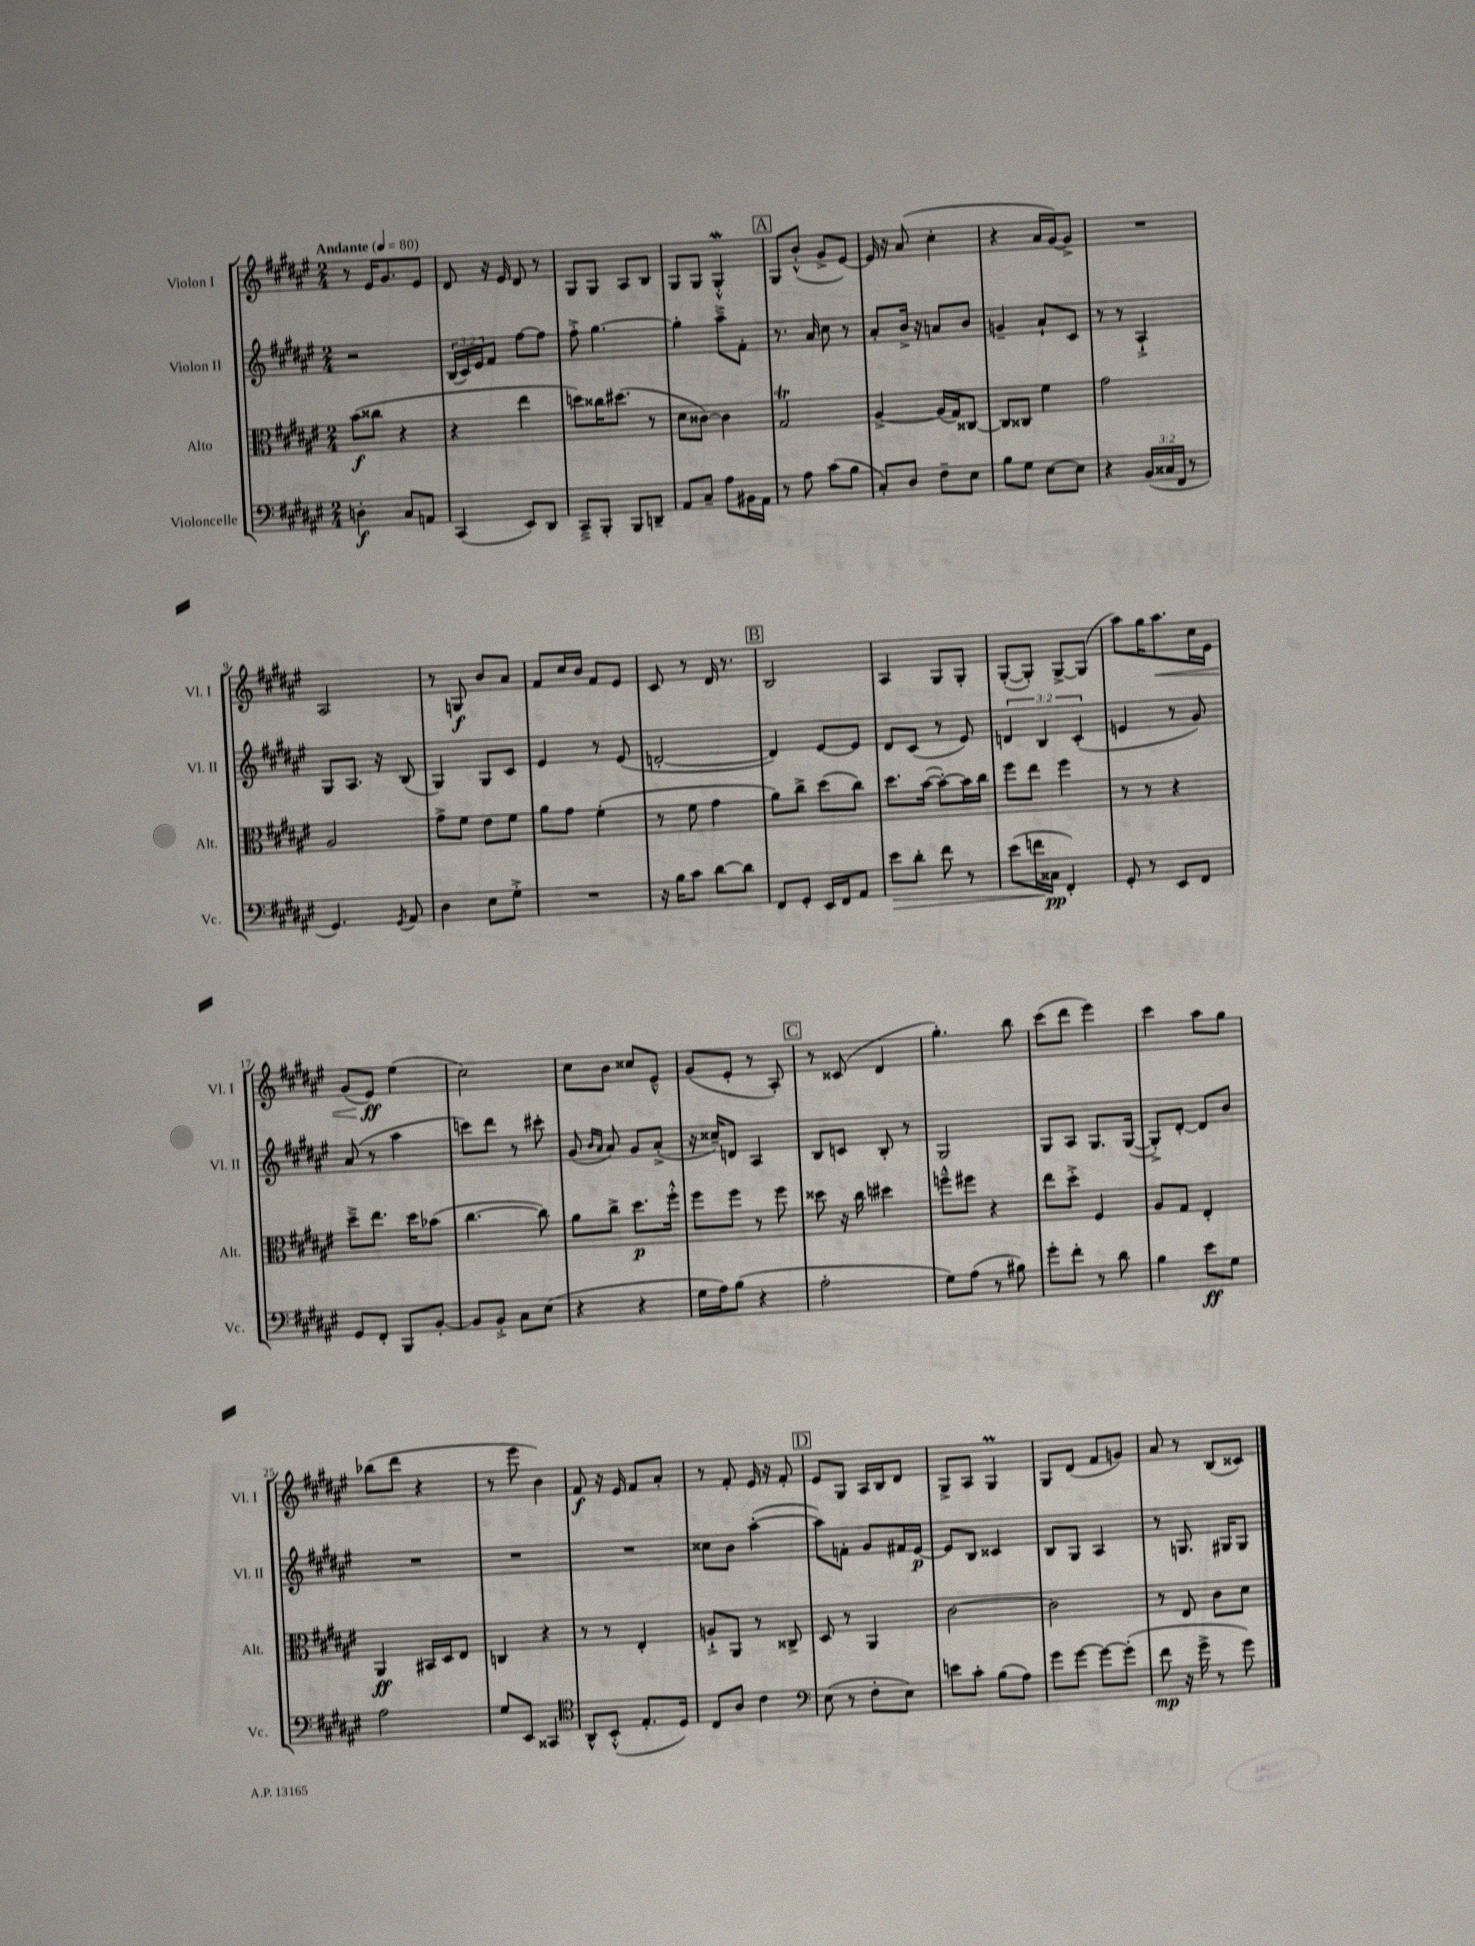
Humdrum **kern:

**kern	**dynam	**kern	**dynam	**kern	**dynam	**kern	**dynam
*part4	*part4	*part3	*part3	*part2	*part2	*part1	*part1
*staff4	*staff4	*staff3	*staff3	*staff2	*staff2	*staff1	*staff1
*I"Violoncelle	*	*I"Alto	*	*I"Violon II	*	*I"Violon I	*
*I'Vc.	*	*I'Alt.	*	*I'Vl. II	*	*I'Vl. I	*
*clefF4	*	*clefC3	*	*clefG2	*	*clefG2	*
*k[f#c#g#d#a#e#]	*	*k[f#c#g#d#a#e#]	*	*k[f#c#g#d#a#e#]	*	*k[f#c#g#d#a#e#]	*
*M2/4	*	*M2/4	*	*M2/4	*	*M2/4	*
*MM80	*	*MM80	*	*MM80	*	*MM80	*
=1	=1	=1	=1	=1	=1	=1	=1
!	!	!	!	!	!	!LO:TX:a:B:t=Andante	!
4Dn'\	f	(8b\L	f	2r	.	8r	.
.	.	8cc##X\J	.	.	.	16e#/KL	.
.	.	.	.	.	.	8.g#/	.
8C#/L	.	4r	.	.	.	.	.
8AAn/J	.	.	.	.	.	8e#/J	.
=2	=2	=2	=2	=2	=2	=2	=2
(4CC#/	.	4r	.	(24B/LL	.	8d#/	.
.	.	.	.	24c#/)	.	.	.
.	.	.	.	24e#/J	.	.	.
.	.	.	.	8f#/J	.	16r	.
.	.	.	.	.	.	16e#/	.
8EE#/L)	.	4ee#\	.	[8ff#\L	.	8d#/	.
8DD#/J	.	.	.	8ff#\J]	.	8r	.
=3	=3	=3	=3	=3	=3	=3	=3
8CC#~^/L	.	8ddn\L)	.	8ff#'^\	.	8G#/L	.
8BBB'/J	.	16cc##X\K	.	[4.gg#\	.	8G#/J	.
.	.	(8.dd#X\J	.	.	.	.	.
8BBB/L	.	.	.	.	.	8A#/L	.
8DDn~/J	.	8r	.	.	.	8B/J	.
=4	=4	=4	=4	=4	=4	=4	=4
8AA#/L	.	8d#\L	.	4gg#'\]	.	8G#/L	.
8C#~/J	.	[8c##X\J)	.	.	.	8G#/J	.
8A#\L	.	4c##\]	.	8aa#~^\L	.	4G#W'^^/	.
16BB#X\L	.	.	.	8f#'\J	.	.	.
16AA#\JJ	.	.	.	.	.	.	.
!!LO:REH:place=s1:t=A
=5	=5	=5	=5	=5	=5	=5	=5
8r	.	2G#T/	.	8.r	.	8G#/L	.
8A#\	.	.	.	.	.	(8b'^^/J	.
.	.	.	.	16a#/	.	.	.
(8c#\L	.	.	.	8cc#\	.	8g#^/L	.
8B\J	.	.	.	8r	.	[8e#/J)	.
=6	=6	=6	=6	=6	=6	=6	=6
8C#'/L)	.	[4A#^/	.	8a#'/L	.	16e#/]	.
.	.	.	.	.	.	16r	.
8D#/J	.	.	.	16b^/Jk	.	(8a#/	.
.	.	.	.	16r	.	.	.
8F#~\L	.	(16A#/LL]	.	8an/L	.	4cc#'\	.
.	.	16G#/J)	.	.	.	.	.
8E#\J	.	[8C##X/J	.	8b/J	.	.	.
=7	=7	=7	=7	=7	=7	=7	=7
8B\L	.	8C##/L]	.	4gn~/	.	4r	.
8G#\J	.	8C##X/J	.	.	.	.	.
[8E#\L	.	4f#\	.	8a#`/L	.	16a#/LL	.
.	.	.	.	.	.	[16g#/J)	.
8E#\J]	.	.	.	8c#/J	.	8g#^/J]	.
=8	=8	=8	=8	=8	=8	=8	=8
4r	.	2g#\	.	8r	.	2r	.
.	.	.	.	8r	.	.	.
(24BB/LL	.	.	.	4A#`^/	.	.	.
24C##X/	.	.	.	.	.	.	.
24FF#/JJ	.	.	.	.	.	.	.
8r	.	.	.	.	.	.	.
!!LO:LB:g=z
=9	=9	=9	=9	=9	=9	=9	=9
4.GG#/)	.	2A#/	.	8G#/L	.	2A#/	.
.	.	.	.	8.A#/J	.	.	.
.	.	.	.	16r	.	.	.
8qGG#/	.	.	.	.	.	.	.
8AA#/	.	.	.	(8B/	.	.	.
=10	=10	=10	=10	=10	=10	=10	=10
4D#\	.	8g#^\L	.	4G#/)	.	8r	.
.	.	8f#\J	.	.	.	8Gn/	f
8E#\L	.	8e#\L	.	8G#/L	.	8b/L	.
8G#'^\J	.	8f#\J	.	8c#/J	.	8a#/J	.
=11	=11	=11	=11	=11	=11	=11	=11
2r	.	8a#\L	.	4e#/	.	8f#/L	.
.	.	8g#\J	.	.	.	16cc#/L	.
.	.	.	.	.	.	16b/JJ	.
.	.	(4f#'\	.	8r	.	8f#/L	.
.	.	.	.	(8e#/	.	8e#/J	.
=12	=12	=12	=12	=12	=12	=12	=12
16r	.	8r	.	[2dn'/	.	8c#/	.
16B\KL	.	.	.	.	.	.	.
8c#\J	.	8f#\	.	.	.	8r	.
[8d#\L	.	4g#\	.	.	.	16d#/	.
.	.	.	.	.	.	8.r	.
8d#\J]	.	.	.	.	.	.	.
!!LO:REH:place=s1:t=B
=13	=13	=13	=13	=13	=13	=13	=13
8FF#/L	.	8a#\L)	.	4d/])	.	2B/	.
8GG#'/J	.	8cc#^\J	.	.	.	.	.
16EE#/LL	.	(8dd#\L	.	[8e#/L	.	.	.
16FF#/J	.	.	.	.	.	.	.
8AA#/J	.	8cc#\J)	.	8e#/J]	.	.	.
=14	=14	=14	=14	=14	=14	=14	=14
!	!LO:HP:b	!	!	!	!	!	!
8e#\L	>	8.dd#\L	.	8d#/L	.	4A#/	.
8d#'\J	.	.	.	(8c#/J	.	.	.
.	.	([16b\Jk	.	.	.	.	.
8f#\	.	8b'\L_)	.	8r	.	8G#/L	.
8r	.	16b\L]	.	8e#/)	.	8G#'/J	.
.	.	16cc#\JJ	.	.	.	.	.
=15	=15	=15	=15	=15	=15	=15	=15
(8e#\L	.	8ff#\L	.	6dn/	.	([8G#'/L	.
16fn\L	.	8ee#\J	.	.	.	8G#'/J])	.
.	.	.	.	6B/	.	.	.
16C##X\JJ	] pp	.	.	.	.	.	.
4FF#'/)	.	4ff#\	.	.	.	[8G#^/L	.
.	.	.	.	(6c#'/	.	.	.
.	.	.	.	.	.	(8G#/J]	.
=16	=16	=16	=16	=16	=16	=16	=16
8GG#'/	.	8r	.	4en/	.	8aa#\L)	.
8r	.	8r	.	.	.	16gg#\K	.
!	!	!	!	!	!	!	!LO:HP:b
.	.	.	.	.	.	8.aa#\	<
8EE#/L	.	4r	.	8r	.	.	.
8FF#/J	.	.	.	8g#/)	.	16cc#\L	.
.	.	.	.	.	.	16e#\JJ	.
!!LO:LB:g=z
=17	=17	=17	=17	=17	=17	=17	=17
8GG#/L	.	8dd#~^\L	.	(8a#/	.	(8g#/L	.
8FF#'/J	.	8.ee#\J	.	8r	.	8e#/J)	ff
8BBB/L	.	.	.	4aa#\	.	(4ee#\	[
.	.	16dd#\KL	.	.	.	.	.
[8BB'/J	.	(8b-X\J	.	.	.	.	.
=18	=18	=18	=18	=18	=18	=18	=18
8BB/L]	.	[4.cc#\	.	8cccn\L)	.	2cc#\)	.
8BB'^/J	.	.	.	8ddd#\J	.	.	.
8C#\L	.	.	.	8r	.	.	.
(8E#\J	.	8cc#\])	.	8ccc#X'\	.	.	.
=19	=19	=19	=19	=19	=19	=19	=19
4r	.	8a#\L	.	(8g#/	.	8cc#\L	.
.	.	.	.	16qqb/LL	.	.	.
.	.	.	.	16qqa#/JJ	.	.	.
.	.	8cc#^\J	.	8a#/)	.	8b\J	.
4r	.	8.dd#\L	p	8g#/L	.	8cc##X/L	.
.	.	.	.	(8a#'^/J	.	8e#~^^/J	.
.	.	16ff#'^^\Jk	.	.	.	.	.
=20	=20	=20	=20	=20	=20	=20	=20
16G#\LL	.	8ff#\L	.	16r	.	(8g#/L	.
16A#\J)	.	.	.	16cc##X~/KL)	.	.	.
(8B\J	.	8ff#\J	.	8dn/J	.	8e#'/J	.
4r	.	8r	.	4A#/	.	8r	.
.	.	8ff#\	.	.	.	8A#'/)	.
!!LO:REH:place=s1:t=C
=21	=21	=21	=21	=21	=21	=21	=21
2A#'\	.	8dd##X\	.	8B/L	.	8r	.
.	.	16r	.	8cn/J	.	(8c##X/	.
.	.	16cc#\	.	.	.	.	.
.	.	4dd#X\	.	8B'/	.	4d#/	.
.	.	.	.	8r	.	.	.
=22	=22	=22	=22	=22	=22	=22	=22
8G#\L)	.	8ffn~^^\L	.	2G#/	.	4.gg#'\)	.
(8A#\J	.	8ff#X\J	.	.	.	.	.
8r	.	4r	.	.	.	.	.
8B#X\)	.	.	.	.	.	8bb\	.
=23	=23	=23	=23	=23	=23	=23	=23
8g#'\L	.	8ee#\L	.	8G#/L	.	(8ccc#\L	.
8f#'\J	.	8dd#'^\J	.	8A#/J	.	8ddd#\J	.
8r	.	4F#/	.	8.G#/L	.	4eee#\)	.
8d#\	.	.	.	.	.	.	.
.	.	.	.	([16G#/Jk	.	.	.
=24	=24	=24	=24	=24	=24	=24	=24
4B\	.	8A#/L	.	8G#'^/L])	.	4ccc#\	.
.	.	8G#/J	.	[8d#'/J	.	.	.
8e#\L	ff	4E#'/	.	8d#/L]	.	8aa#\L	.
8G#\J	.	.	.	8b/J	.	8gg#\J	.
!!LO:LB:g=z
=25	=25	=25	=25	=25	=25	=25	=25
2A#\	.	4AA#/	ff	2r	.	(8bb-X\L	.
.	.	.	.	.	.	8ddd#\J	.
.	.	16BB#X/LL	.	.	.	4r	.
.	.	16D#/J	.	.	.	.	.
.	.	8E#/J	.	.	.	.	.
=26	=26	=26	=26	=26	=26	=26	=26
8G#/L	.	4Cn/	.	2r	.	8r	.
8EE#/J	.	.	.	.	.	8eee#\	.
4CC##X/	.	4r	.	.	.	4b\)	.
=27	=27	=27	=27	=27	=27	=27	=27
*clefC4	*	*	*	*	*	*	*
8AA#^^/L	.	8r	.	2r	.	8f#/	f
(8BB'^^/J	.	8r	.	.	.	16r	.
.	.	.	.	.	.	16e#/	.
8.E#'/L	.	4E#'/	.	.	.	8f#/L	.
.	.	.	.	.	.	8a#'/J	.
16D#/Jk)	.	.	.	.	.	.	.
=28	=28	=28	=28	=28	=28	=28	=28
8C#/L	.	8An`^/L	.	8cc##X\L	.	8r	.
8A#/J	.	8AA#/J	.	8b\J	.	8f#'/	.
4c#\	.	8r	.	([4aa#'\	.	16e#/	.
.	.	.	.	.	.	16r	.
.	.	8C##X^/	.	.	.	8f#'/	.
!!LO:REH:place=s1:t=D
=29	=29	=29	=29	=29	=29	=29	=29
*clefF4	*	*	*	*	*	*	*
(8E#\	.	8D#/	.	8aa#\L])	.	8e#/L	.
8r	.	8r	.	8fn'\J	.	8G#/J	.
8F#'\L	.	4AA#/	.	8g#/L	.	16A#/LL	.
.	.	.	.	.	.	16B/J	.
8E#\J)	.	.	.	16f#X/L	.	8d#/J	.
.	.	.	.	[16e#/JJ	p	.	.
=30	=30	=30	=30	=30	=30	=30	=30
8en\L	.	[2c#\	.	8e#/L]	.	8G#^/L	.
8c#'\J	.	.	.	8B/J	.	8A#/J	.
(8B\L	.	.	.	4c##X/	.	4G#M/	.
8A#\J)	.	.	.	.	.	.	.
=31	=31	=31	=31	=31	=31	=31	=31
8g#\L	.	2c#\]	.	8B/L	.	8G#/L	.
[8g#\J	.	.	.	8G#/J	.	(8d#/J	.
8g#\L_	.	.	.	4A#/	.	8f#/L	.
(8g#'\J]	.	.	.	.	.	8gn/J)	.
=32	=32	=32	=32	=32	=32	=32	=32
8f#\	mp	8r	.	8r	.	8a#/	.
16r	.	8E#/	.	8.Gn/	.	8r	.
16g#^\	.	.	.	.	.	.	.
8r	.	8c#\L	.	.	.	(8B/L	.
.	.	.	.	16G#X/KL	.	.	.
8g#\)	.	8d#\J	.	8G#/J	.	8c##X/J)	.
==	==	==	==	==	==	==	==
*-	*-	*-	*-	*-	*-	*-	*-
